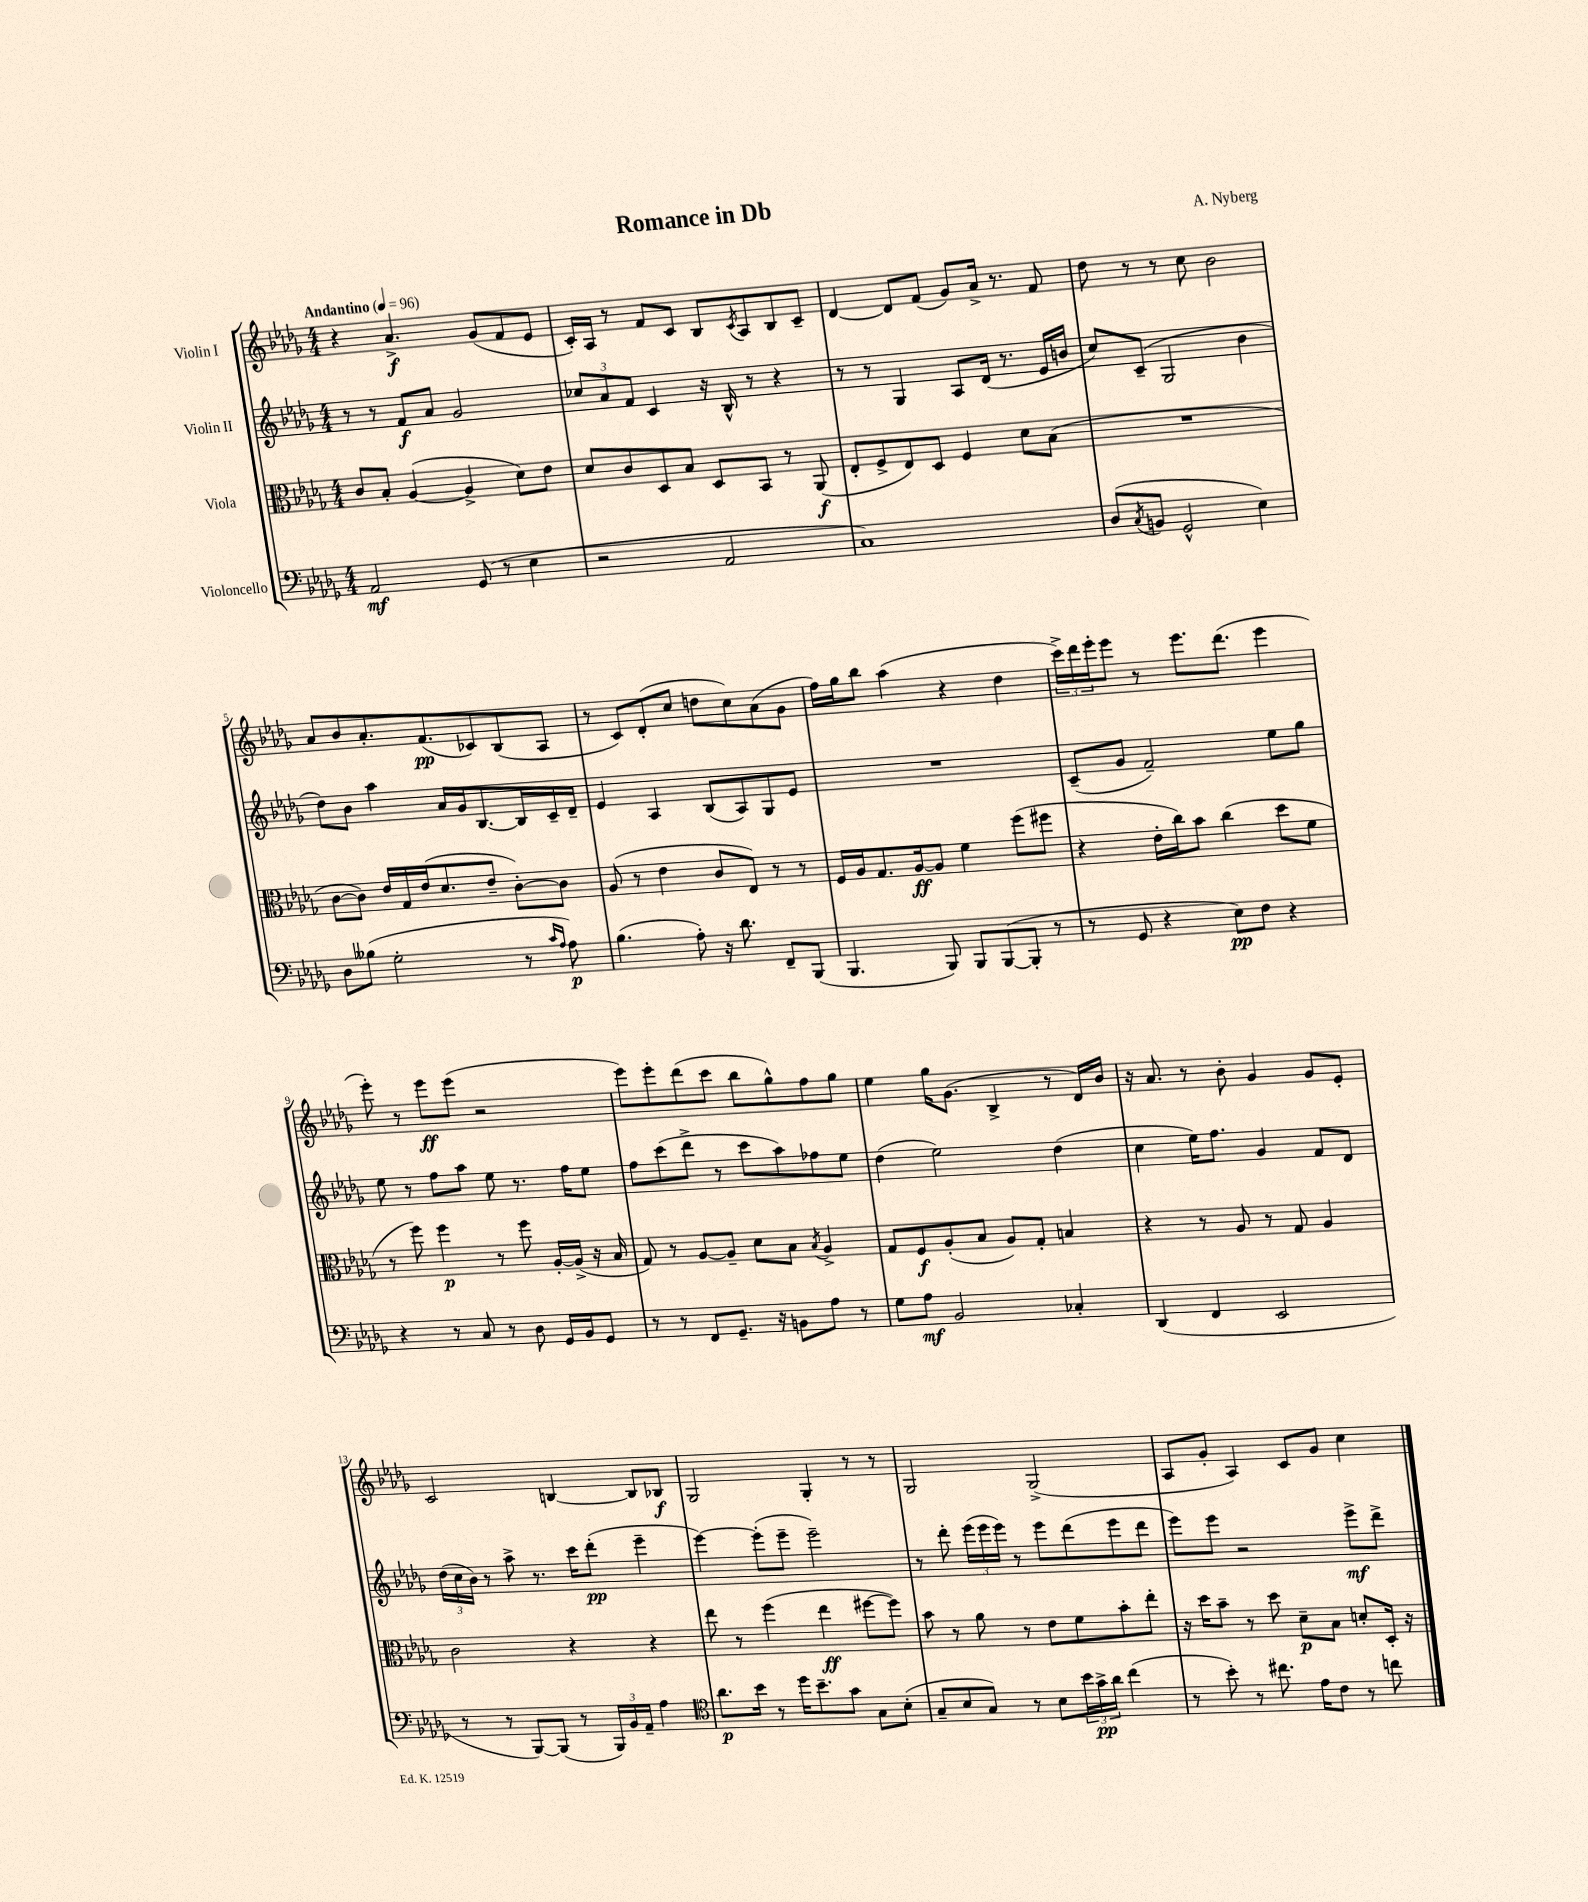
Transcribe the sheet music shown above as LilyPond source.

\header { title = "Romance in Db" composer = "A. Nyberg" }
<<
\new StaffGroup <<
\new Staff = "s0" \with { instrumentName = "Violin I" } {
    \clef treble \key des \major \numericTimeSignature \time 4/4 \tempo "Andantino" 4 = 96
    r4 aes'4.->\f ges'8( f'8 ees'8 |
    c'16-.) aes16 r8 f'8 c'8 bes8 \acciaccatura { c'8 } aes8 bes8 c'8-- |
    des'4~ des'8 f'8( ges'8) aes'16-> r8. f'8 |
    des''8 r8 r8 c''8 bes'2 |
    aes'8 bes'8 aes'8.-. f'8.\pp( ces'8) bes8( aes8 |
    r8 c'8) des'8-.( c''8 d''8 c''8) aes'8( ges'8 |
    f''16) ges''16 bes''8 aes''4( r4 des''4 |
    \tuplet 3/2 { c'''16->) des'''16 ees'''16-. } ees'''8 r8 ees'''8. des'''8.( ees'''4 |
    ees'''8-.) r8 ees'''8\ff ees'''8( r2 |
    ees'''8) ees'''8-. des'''8( c'''8 bes''8 ges''8-^) f''8 ges''8 |
    ees''4 ges''16 ges'8.( bes4-> r8 des'16) bes'16 |
    r16 aes'8. r8 bes'8-. ges'4 ges'8 ees'8-. |
    c'2 b4~ b8 bes8\f |
    ges2 ges4-. r8 r8 |
    ges2 ges2->( |
    aes8 ges'8-. aes4) c'8 ges'8 c''4 \bar "|." |
}
\new Staff = "s1" \with { instrumentName = "Violin II" } {
    \clef treble \key des \major \numericTimeSignature \time 4/4
    r8 r8 f'8\f aes'8 ges'2 |
    \tuplet 3/2 { ces''8 aes'8 f'8 } c'4 r16 bes16-^ r8 r4 |
    r8 r8 ges4 aes8 des'16( r8. ees'16 b'16 |
    c''8) c'8--( ges2 bes'4 |
    des''8) bes'8 aes''4 aes'16 ges'16 bes8.~ bes16 c'16-- des'16-- |
    ees'4 aes4 bes8( aes8) ges8 ees'8 |
    R1 |
    c'8--( ges'8 f'2--) ees''8 ges''8 |
    ees''8 r8 f''8 aes''8 ees''8 r8. f''16 ees''8 |
    f''8 c'''8( des'''8-> r8 c'''8 aes''8) fes''8 ees''8 |
    des''4( ees''2) des''4( |
    c''4 ees''16) f''8. ges'4 f'8 des'8 |
    \tuplet 3/2 { des''16( c''16 bes'16) } r8 aes''8-> r8. c'''16 des'''8-.\pp( ees'''4-- |
    ees'''4~) ees'''8-.( ees'''8-- ees'''2--) |
    r8 des'''8-. \tuplet 3/2 { ees'''16( ees'''16 ees'''16) } r8 ees'''8 des'''8( ees'''8 des'''8 |
    ees'''8) ees'''8 r2 ees'''8->\mf des'''8-> \bar "|." |
}
\new Staff = "s2" \with { instrumentName = "Viola" } {
    \clef alto \key des \major \numericTimeSignature \time 4/4
    c'8 bes8-. aes4~( aes4-> des'8) ees'8 |
    des'8 c'8 des8 bes8 des8 bes,8 r8 aes,8\f( |
    ees8-. f8-> ees8) des8 f4 des'8 bes8( |
    R1 |
    c'8~ c'8) ees'16 ges16 ees'16( des'8. ees'8-- c'8~-.) c'8 |
    aes8( r8 ees'4 c'8 ees8) r8 r8 |
    f16 aes16 ges8. aes16~\ff aes8 f'4 f''8( fis''8 |
    r4 ees'16-. c''16) bes'8 c''4( des''8 f'8 |
    r8 f''8) f''4\p r8 f''8 aes16~-. aes16->( r16 bes16 |
    ges8) r8 aes8~ aes8-- des'8 bes8 \acciaccatura { bes8 } aes4-> |
    ges8 f8\f aes8-.( bes8 aes8) ges8-. b4 |
    r4 r8 aes8 r8 ges8 aes4 |
    c'2 r4 r4 |
    ees''8 r8 f''4( ees''4\ff fis''8~ fis''8) |
    bes'8 r8 aes'8 r8 ees'8 f'8 bes'8-. ees''8-. |
    r16 des''16 bes'8-- r8 des''8 des'8--\p bes8 d'8-. des16-. r16 \bar "|." |
}
\new Staff = "s3" \with { instrumentName = "Violoncello" } {
    \clef bass \key des \major \numericTimeSignature \time 4/4
    aes,2\mf ges,8( r8 ees4 |
    r2 aes,2 |
    c1) |
    des8( \acciaccatura { c8 } b,8 ges,2-^ ees4) |
    des8 beses8( ges2-. r8 \grace { c'16 aes16 } aes8\p) |
    bes4.( aes8-.) r16 des'8. f,8-- bes,,8( |
    bes,,4. bes,,8) bes,,8 bes,,8~( bes,,8-. r8 |
    r8 ges,8 r4 ees8\pp) f8 r4 |
    r4 r8 c8 r8 des8 ges,16 bes,16 ges,8 |
    r8 r8 f,8 ges,8.-- r16 b,8 aes8 r8 |
    ges8 aes8\mf bes,2 ces4-. |
    des,4( f,4 ees,2 |
    r8 r8 bes,,8~) bes,,8( r8 \tuplet 3/2 { bes,,16) bes,16 aes,16-- } aes4 |
    \clef tenor aes'8.\p bes'16 r8 des''16 bes'8.-- ges'8 ges8 bes8-.( |
    ges8-- bes8 ges8) r8 bes8 \tuplet 3/2 { bes'16 ges'16->\pp aes'16 } c''4( |
    r8 bes'8-.) r8 cis''8. ees'16 c'8 r8 c''8 \bar "|." |
}
>>
>>
